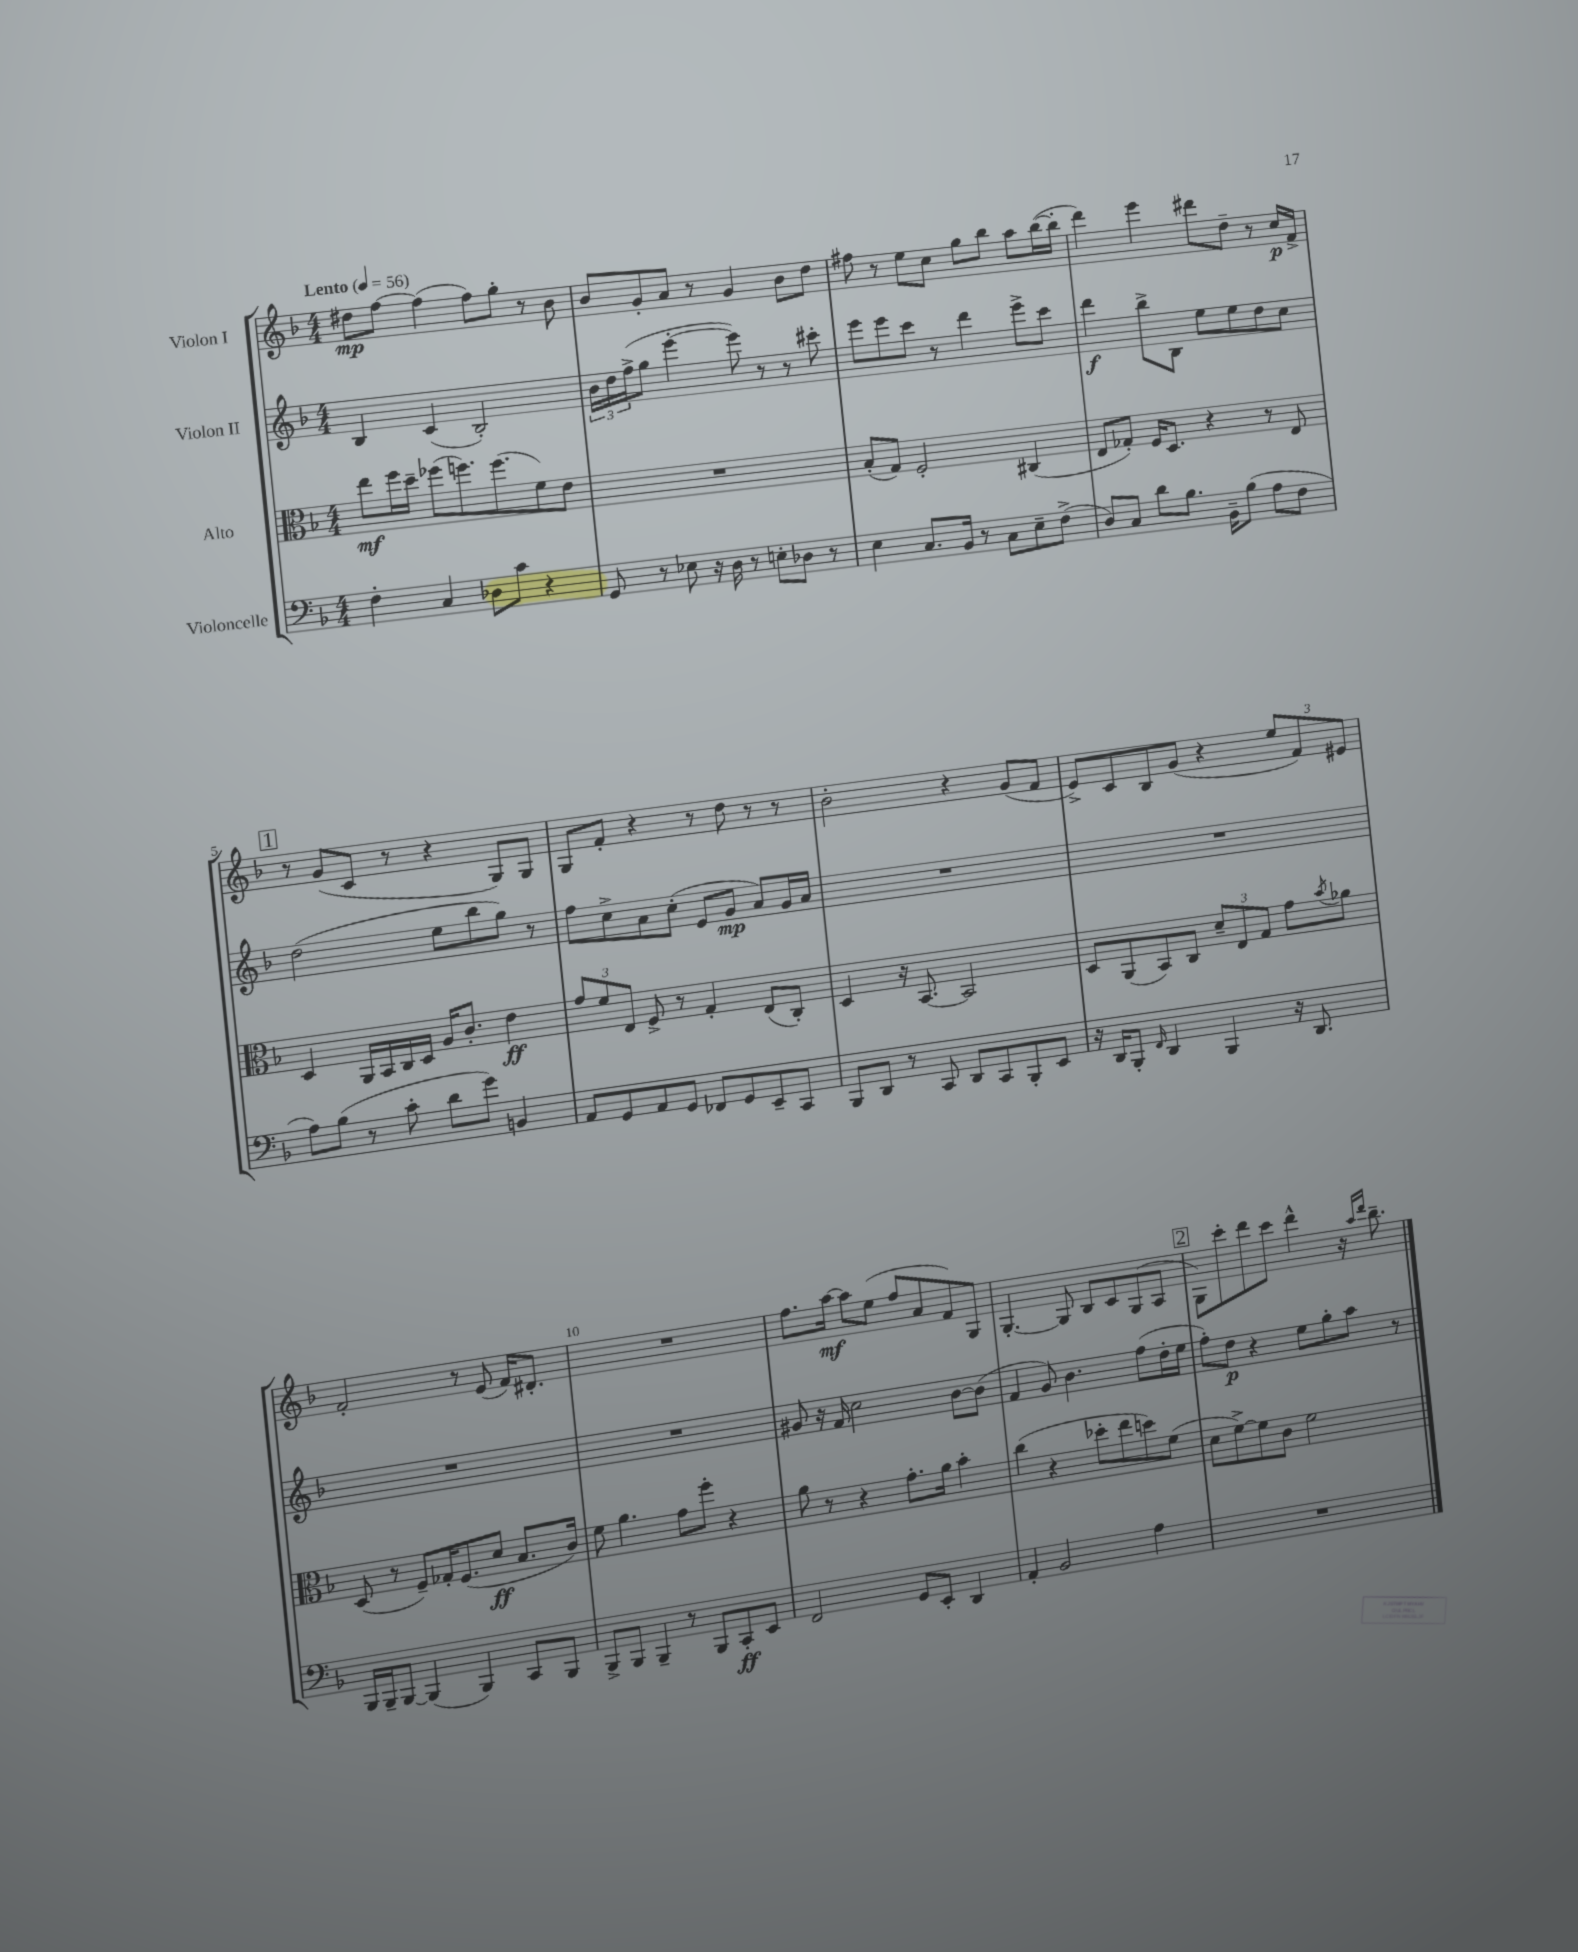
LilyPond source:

<<
\new StaffGroup <<
\new Staff = "s0" \with { instrumentName = "Violon I" } {
    \clef treble \key f \major \numericTimeSignature \time 4/4 \tempo "Lento" 4 = 56
    dis''8\mp f''8~ f''4( f''8) g''8-. r8 bes'8 |
    bes'8 g'8-. a'8 r8 g'4 bes'8 d''8 |
    fis''8 r8 e''8 c''8 g''8 bes''8 a''8 bes''16~( bes''16-. |
    d'''4) e'''4 dis'''8 d''8-- r8 c''16\p f'16-> |
    \mark \markup { \box "1" } r8 g'8( c'8 r8 r4 g8) g8 |
    g8 f'8-. r4 r8 d''8 r8 r8 |
    bes'2-. r4 g'8( f'8 |
    e'8->) c'8 bes8 g'8( r4 \tuplet 3/2 { e''8 f'8) eis'8 } |
    f'2-. r8 e'8( f'16) dis'8.-. |
    R1 |
    f''8. a''16~\mf a''8 e''8( f''8 a'8 f'8) g8 |
    g4.~-. g8 bes8 c'8 g8( a8 |
    \mark \markup { \box "2" } g8) c'''8-. d'''8 c'''8 d'''4-^ r16 \grace { a''16 d'''16 } bes''8.-- \bar "|." |
}
\new Staff = "s1" \with { instrumentName = "Violon II" } {
    \clef treble \key f \major \numericTimeSignature \time 4/4
    bes4 c'4( bes2-.) |
    \tuplet 3/2 { bes'16 d''16 f''16->( } g''8 e'''4~-. e'''8) r8 r8 cis'''8-. |
    e'''8 e'''8 c'''8 r8 d'''4 e'''8-> c'''8 |
    d'''4\f bes''8-> bes8 e''8 e''8 d''8 c''8 |
    \mark \markup { \box "1" } d''2( e''8 bes''8 g''8) r8 |
    f''8 c''8-> a'8 c''8-.( e'8 g'8\mp a'8) g'16 a'16 |
    R1 |
    R1 |
    R1 |
    R1 |
    gis'8 r16 f'16 c''2 bes'8~ bes'8( |
    f'4 g'8) bes'4. f''8( d''16-. e''16 |
    \mark \markup { \box "2" } f''8-.) d''8\p r4 e''8 g''8-. a''8 r8 \bar "|." |
}
\new Staff = "s2" \with { instrumentName = "Alto" } {
    \clef alto \key f \major \numericTimeSignature \time 4/4
    e''8\mf f''16 d''16-- fes''8( f''8.) f''8.( f'8) e'8 |
    R1 |
    bes8-.( g8) f2-. cis4( |
    e8 ges8-.) f16 d8. r4 r8 e8 |
    \mark \markup { \box "1" } d4 a,16 bes,16 c16 d16 a16 c'8.-. e'4\ff |
    \tuplet 3/2 { g'8 f'8 e8 } f8-> r8 g4-. e8( c8-.) |
    d4 r16 bes,8.~ bes,2 |
    d8 a,8( bes,8) c8 \tuplet 3/2 { d'8-- e8 g8 } g'8 \acciaccatura { bes'8 } aes'8 |
    d8( r8 f8--) ges16-. f8.( d'8\ff bes8. c'16) |
    f'8 a'4. g'8 f''8-. r4 |
    a'8 r8 r4 g'8.-. a'16 bes'4-. |
    c''4( r4 des''8-. e''8 d''8) f'8( |
    \mark \markup { \box "2" } d'8 f'8~->) f'8 c'8 f'2 \bar "|." |
}
\new Staff = "s3" \with { instrumentName = "Violoncelle" } {
    \clef bass \key f \major \numericTimeSignature \time 4/4
    f4-. c4 des8 c'8 r4 |
    g,8 r8 ees8 r16 d16 r8 e8-. des8 r8 |
    e4 c8. bes,16 r8 c8 e8-- f8->( |
    d8) c8 d'8 bes8. bes,16-- bes8( a8 f8 |
    \mark \markup { \box "1" } a8) bes8( r8 c'8-. d'8 g'8) b,4 |
    a,8 g,8 a,8 g,8 fes,8 g,8 e,8-- c,8 |
    bes,,8 d,8 r8 c,8 d,8 c,8 bes,,8-. e,8 |
    r16 d,16 bes,,8-. \grace { f,16 } d,4 bes,,4 r16 d,8. |
    bes,,16 bes,,16-- bes,,8~ bes,,4( bes,,4) c,8 bes,,8 |
    bes,,8-> bes,,8 bes,,4-- r8 bes,,8 c,8-.\ff e,8 |
    f,2 g,8 e,8-. d,4 |
    a,4-. bes,2 a4 |
    \mark \markup { \box "2" } R1 \bar "|." |
}
>>
>>
\layout { \context { \Score \override BarNumber.break-visibility = ##(#f #t #t) barNumberVisibility = #(every-nth-bar-number-visible 5) } }
